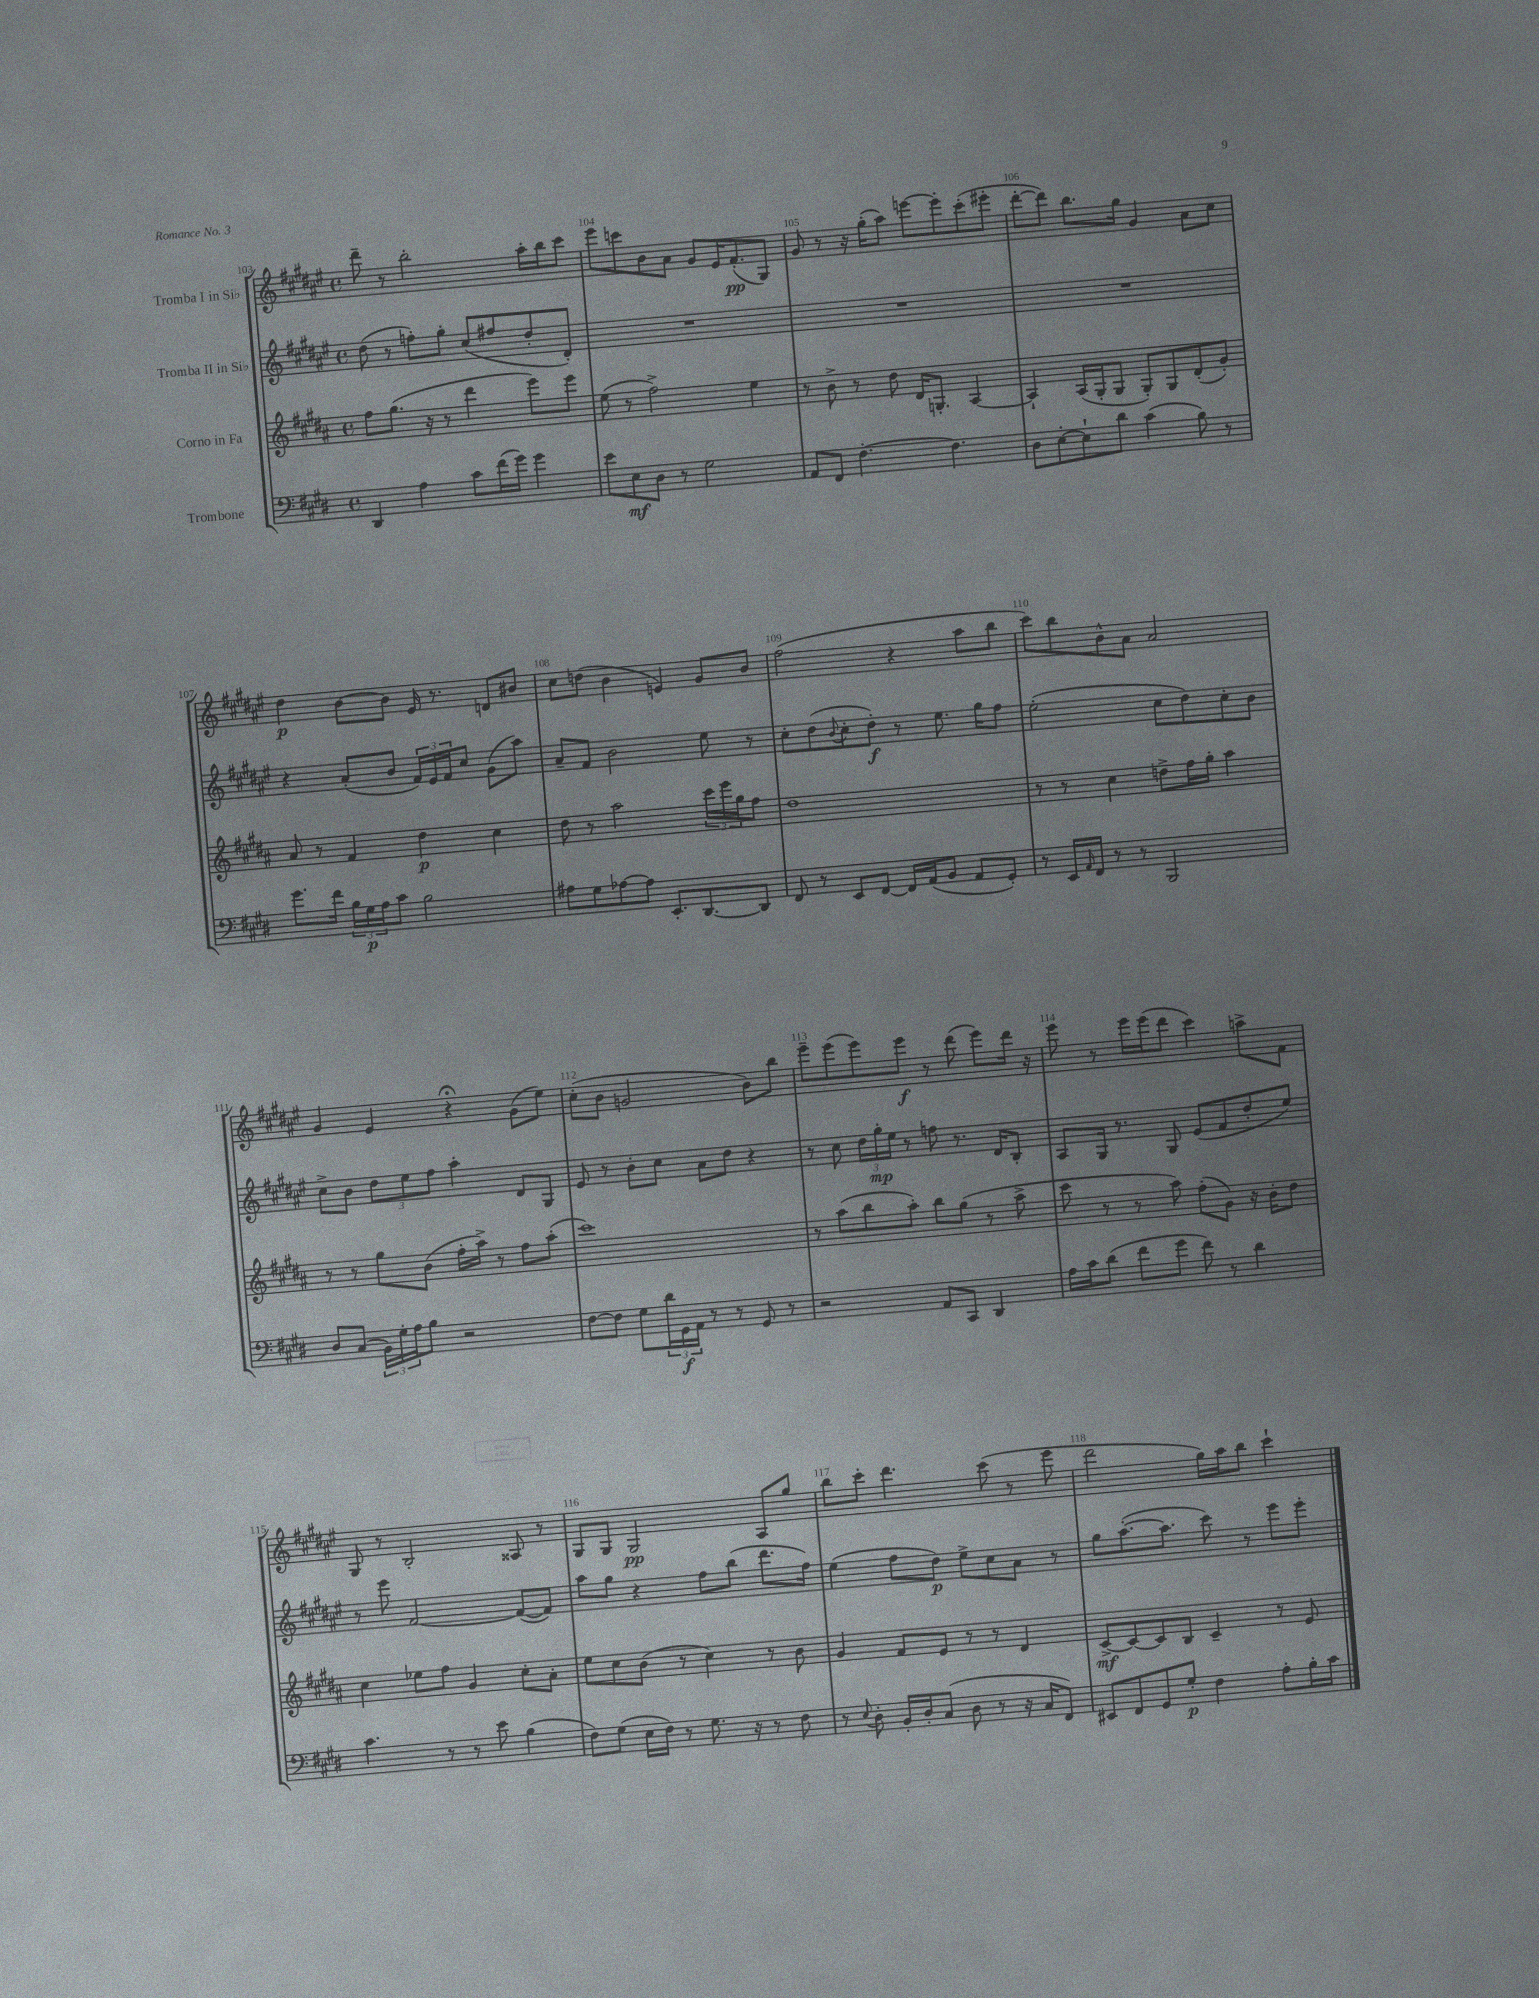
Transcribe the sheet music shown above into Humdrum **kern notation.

**kern	**kern	**kern	**kern
*staff4	*staff3	*staff2	*staff1
*clefF4	*clefG2	*clefG2	*clefG2
*k[f#c#g#d#]	*k[f#c#g#d#a#]	*k[f#c#g#d#a#e#]	*k[f#c#g#d#a#e#]
*M4/4	*M4/4	*M4/4	*M4/4
*met(c)	*met(c)	*met(c)	*met(c)
4DD#	8ff#	(8dd#	8ddd#~
.	(8.gg#	8r	8r
4A	.	8ff')	2bb'
.	16r	.	.
.	8r	8gg#'	.
8c#	4ddd#	(8cc#	.
(16f#	.	8ff#	.
16g#)	.	.	.
4g#	8eee)	8dd#'	16aa#'
.	.	.	16bb
.	8eee	8d#')	8ccc#
=	=	=	=
8e	(8ee	1r	8eee#
8E	8r	.	8ccc
8D#	2ff#^)	.	8b
8r	.	.	8a#
2G#	.	.	8g#
.	.	.	16e#
.	.	.	(8.f#'
.	4ee	.	.
.	.	.	8G#)
=	=	=	=
8AA	8r	1r	8g#
8FF#	8b^	.	8r
[4.F#'	8r	.	16r
.	.	.	(16gg#'
.	8dd#	.	8aa#)
.	16d#	.	[8eee
.	8.G'	.	.
4.F#]	.	.	8eee']
.	[4A#	.	(8ccc#'
.	.	.	8eee#'
=	=	=	=
8D#	4A#`]	1r	[8ddd#'
[8E'	.	.	8ddd#])
8E`]	(16A#	.	8.bb
.	16G#'	.	.
8d#	8G#	.	.
.	.	.	16gg#
(4c#	8G#')	.	4g#
.	8G#	.	.
8B)	(8d#'	.	8a#
8r	8g#')	.	8cc#
=	=	=	=
8.g#	8a#	4r	4dd#
.	8r	.	.
16f#	.	.	.
24B	4f#	(8a#'	[8b
24G#	.	.	.
24A	.	.	.
8c#	.	8b	8b]
2B	4dd#	24f#)	16e#
.	.	24e#	.
.	.	.	8.r
.	.	24f#	.
.	.	8cc#	.
.	4cc#	(8g#	8d
.	.	8aa#)	8b#
=	=	=	=
8A#	8dd#	8a#~	8cc#
8G#	8r	8f#	(8dd
[8A-	2aa#	2b	4b
8A-]	.	.	.
8.EE'	.	.	4e)
[8.DD#	.	.	.
.	24ccc#	8ee#	8g#
.	24eee	.	.
.	24gg#	.	.
8DD#]	8ff#	8r	8b
=	=	=	=
8FF#	1dd#	8cc#'	(2ff#
8r	.	(8dd#	.
.	.	8qqb	.
8EE	.	8cc#'	.
[8FF#	.	8dd#')	.
16FF#]	.	8r	4r
(16AA	.	.	.
8BB	.	8.ee#	.
8AA	.	.	8aa#
.	.	16gg#	.
8GG#')	.	8ff#	8bb
=	=	=	=
8r	8r	(2ee#'	8ccc#)
16EE	8r	.	8bb
16qqAA	.	.	.
16FF#	.	.	.
8r	4cc#	.	8b^^
8r	.	.	8a#
2BBB	8dd^	8cc#	2a#
.	16ff#	8dd#)	.
.	16gg#'	.	.
.	4aa#	8cc#'	.
.	.	8b	.
=	=	=	=
8D#	8r	8cc#^	4g#
(8C#	8r	8b	.
24BB)	8gg#	12dd#	4e#
24G#'	.	.	.
24A	.	12ee#	.
8B	(8b	.	.
.	.	12ff#	.
2r	16ff#'	4aa#'	4r;
.	16aa#^)	.	.
.	8r	.	.
.	8ff#	8d#	(8g#
.	(8aa#'	8G#	8ee#)
=	=	=	=
[8F#	1ccc#)	8e#	(8cc#'
8F#]	.	8r	8b
8G#	.	8b'	2g
24d#	.	8cc#	.
24GG#	.	.	.
24AA	.	.	.
8r	.	8a#	.
8r	.	8dd#	.
8GG#	.	4r	8b)
8r	.	.	8bb
=	=	=	=
2r	8r	8r	8eee#~
.	(8aa#	8cc#	(8eee#
.	8bb	24dd#	8eee#)
.	.	24gg#'	.
.	.	24ee#	.
.	8aa#')	8r	8eee#
8AA	8bb	8ff	8r
8CC#	(8gg#	8.r	(8ddd#
4DD#	8r	.	8eee#)
.	.	16d#	.
.	8aa#^	8B'	16ddd#
.	.	.	16r
=	=	=	=
16A	8ccc#	8A#	8eee#
16c#	.	.	.
(8d#	8r	16G#	8r
.	.	8.r	.
8f#	8r	.	16eee#
.	.	.	(16eee#
8g#	8aa#)	8G#	8ddd#
8f#)	(8ff#'	(8e#	4ccc#)
8r	8g#)	8f#	.
4d#	16r	8dd#'	8aa^
.	16b'	.	.
.	8dd#	8ee#)	8f#
=	=	=	=
4.c#	4cc#	8r	8G#
.	.	8eee#	8r
.	8ee-	[2f#	2B'
8r	8ff#	.	.
8r	4g#	.	.
8e	.	.	.
(4B	8cc#'	(8f#_	8A##
.	8a#'	8f#])	8r
=	=	=	=
8F#)	8ee	8aa#	8G#
(8G#	8cc#	8gg#	8G#
16E	(8b	4r	2G#
16F#)	.	.	.
8r	8r	.	.
8.G#	4cc#)	8ff#	.
.	.	(8bb	.
16r	.	.	.
8r	8r	8.ddd#	8A#
8F#	8b	.	8gg#
.	.	16ff#)	.
=	=	=	=
8r	4g#	(4ee#	8bb
8qqE	.	.	.
8D#'	.	.	8ccc#'
16BB'	8f#	8ff#	4.ddd#
16D#'	.	.	.
(8C#	8e	8dd#)	.
8D#	8r	8ee#^	.
8r	8r	8cc#	(8ccc#
16r	4d#	8a#	8r
16C#	.	.	.
8FF#)	.	8r	8eee#
=	=	=	=
8EE#	[8c#^	8gg#	2ddd#
8FF#	8c#_	([8.aa#'	.
8GG#	8c#]	.	.
.	.	8.aa#]	.
8G#'	8B	.	.
4F#	4c#~	8ccc#)	16gg#)
.	.	.	16aa#
.	.	8r	8bb
8A'	8r	8eee#	4ccc#`
16B'	8e	8eee#'	.
16c#	.	.	.
==	==	==	==
*-	*-	*-	*-
